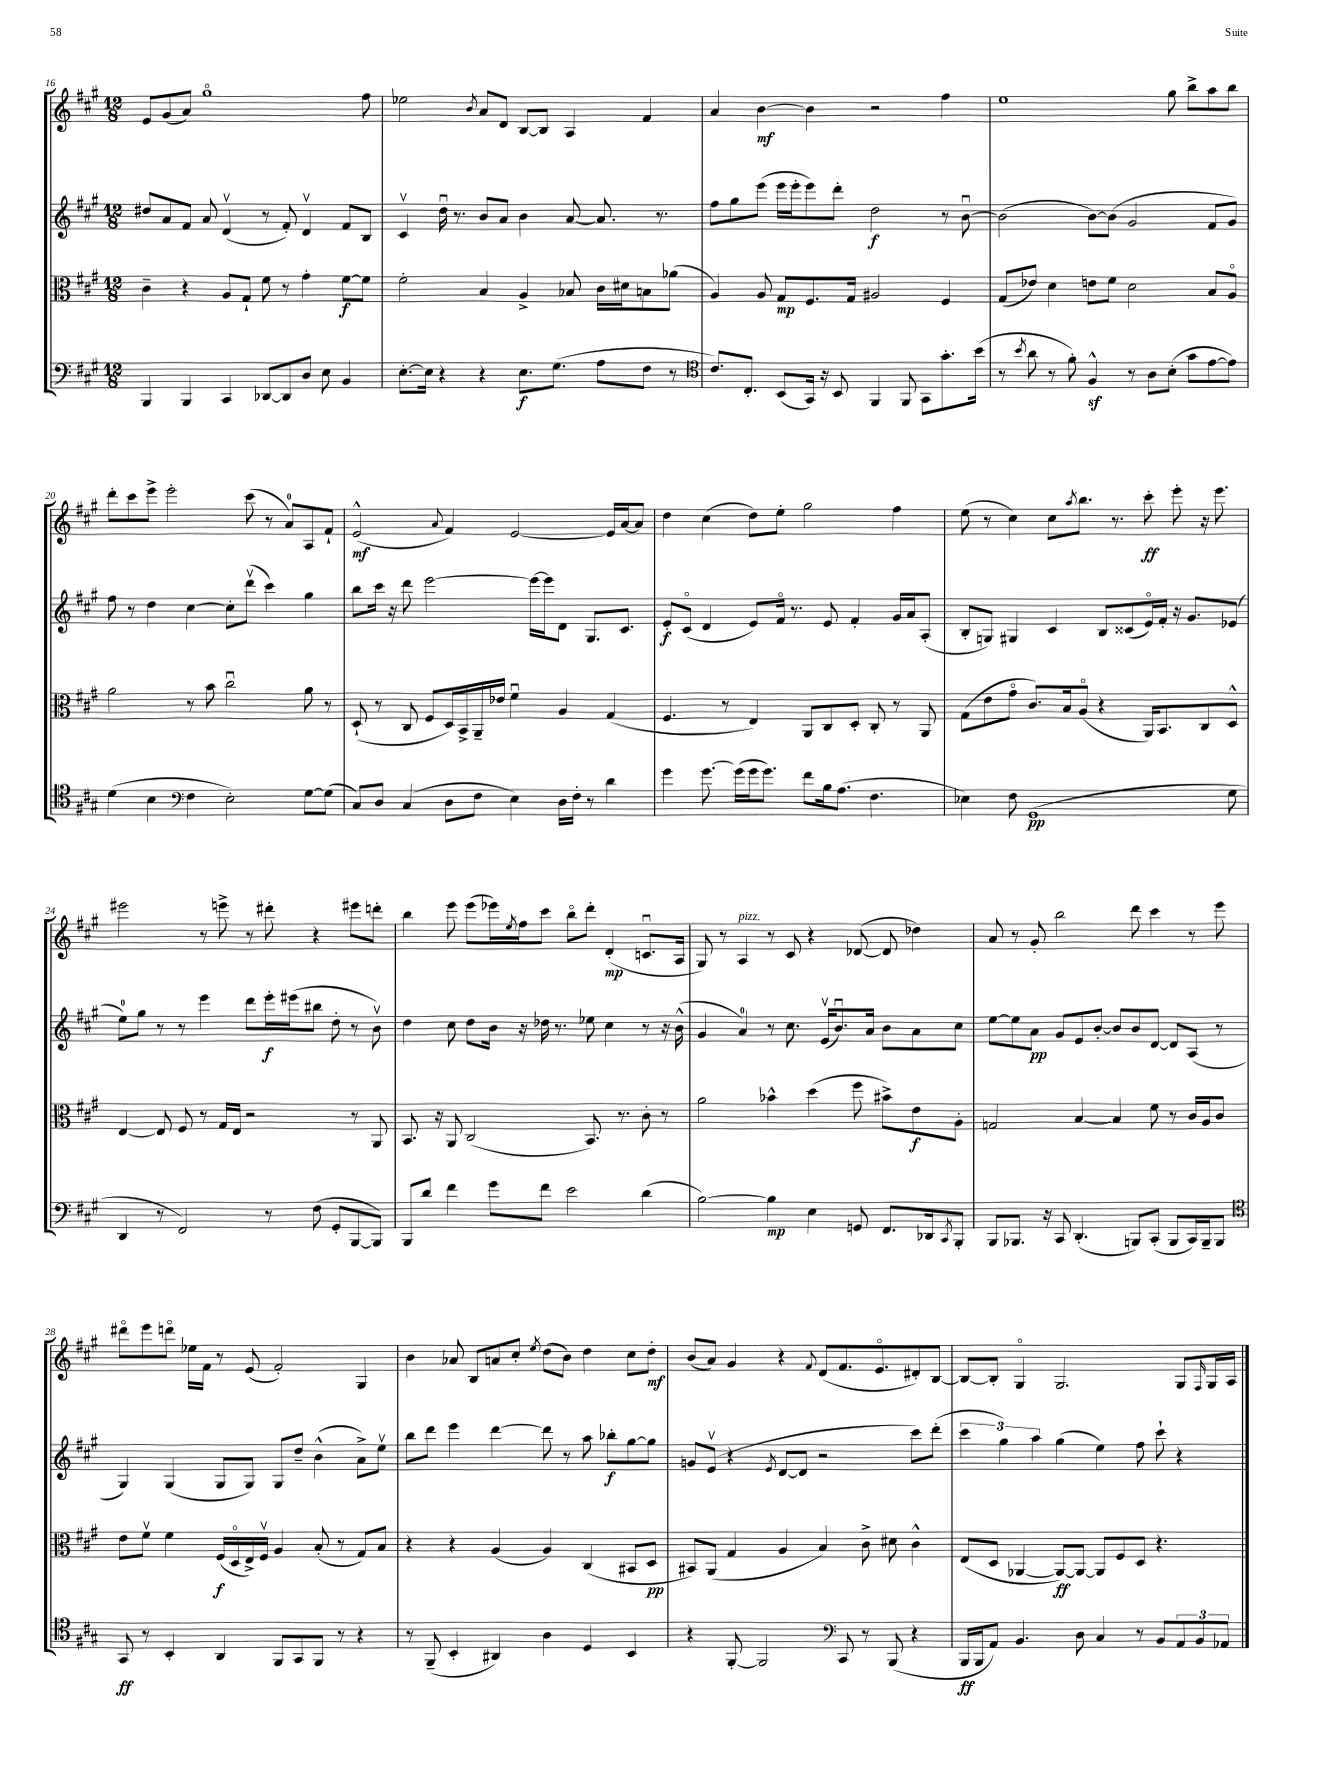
<<
\new StaffGroup <<
\new Staff = "s0" {
    \clef treble \key a \major \numericTimeSignature \time 12/8
    e'8 gis'8( a'8) gis''1\flageolet fis''8 |
    ees''2 \acciaccatura { b'8 } a'8 d'8 b8~ b8 a4 fis'4 |
    a'4 b'4~\mf b'4 r2 fis''4 |
    e''1 gis''8 b''8-> a''8 b''8 |
    d'''8-. cis'''8 e'''8-> e'''2-. cis'''8( r8 a'8-0) a8 fis'8-! |
    e'2-^\mf( \appoggiatura { a'8 } fis'4) e'2~ e'16 a'16~ a'8 |
    d''4 cis''4( d''8) e''8-. gis''2 fis''4 |
    e''8( r8 cis''4) cis''8 \acciaccatura { a''8 } b''8. r8. cis'''8-.\ff e'''8-. r16 e'''8. |
    eis'''2 r8 e'''8-> r8 dis'''8-. r4 eis'''8 d'''8-. |
    b''4 e'''8 e'''8( ees'''16) \acciaccatura { e''8 } fis''16 cis'''8 b''8\flageolet d'''8-. d'4-.\mp( c'8.\downbow a16 |
    gis8) r8 a4^\markup { \italic "pizz." } r8 cis'8 r4 des'8~( des'8 des''4) |
    a'8 r8 gis'8-. b''2 d'''8 cis'''4 r8 e'''8 |
    dis'''8\flageolet e'''8 d'''8\flageolet ees''16 fis'16 r8 e'8( fis'2-.) gis4 |
    b'4 aes'8 b8 a'8 cis''8-. \acciaccatura { e''8 } d''8( b'8) d''4 cis''8 d''8-.\mf |
    b'8( a'8) gis'4 r4 \appoggiatura { fis'8 } d'8( fis'8. e'8.\flageolet dis'8-.) b8~ |
    b8~ b8-. gis4\flageolet gis2. gis8 \grace { fis16 } gis16 a16 \bar "|." |
}
\new Staff = "s1" {
    \clef treble \key a \major \numericTimeSignature \time 12/8
    dis''8 a'8 fis'8 a'8 d'4\upbow( r8 fis'8-.) d'4\upbow fis'8 b8 |
    cis'4\upbow d''16\downbow r8. b'8 a'8 b'4 a'8~ a'8. r8. |
    fis''8 gis''8 e'''8( e'''16 e'''16-. e'''8) d'''8-. d''2\f r8 b'8~\downbow |
    b'2( b'8~) b'8( gis'2 fis'8 gis'8) |
    fis''8 r8 d''4 cis''4~ cis''8-. d'''8\upbow( cis'''4) gis''4 |
    b''8 cis'''16 r16 d'''8 e'''2~ e'''16~ e'''16 d'8 gis8. cis'8. |
    e'8-.\f cis'8\flageolet( d'4 e'8) fis'16\flageolet r8. e'8 fis'4-. gis'16 a'16 a8-.( |
    b8-. g8) gis4 cis'4 b8 cisis'8( e'16\flageolet) fis'16-. r16 gis'8. ees'8( |
    e''8-0) gis''8 r8 r8 e'''4 d'''8 e'''16-.\f eis'''16( bis''8 d''8-. r8 b'8\upbow) |
    d''4 cis''8 d''8 b'16 r16 des''16 r8. ees''8 cis''4 r8 r16 b'16-^( |
    gis'4 a'4-0) r8 cis''8. e'16\upbow( b'8.\downbow) a'16 b'8 a'8 cis''8 |
    e''8~ e''8 a'8\pp gis'8 e'8 b'8~-. b'8 b'8 d'8~ d'8 a8( r8 |
    gis4) gis4( gis8 gis8) gis8 d''8-- b'4-^( a'8->) e''8\upbow |
    b''8 d'''8 e'''4 d'''4~ d'''8 r8 a''8 bes''8-.\f gis''8~ gis''8 |
    g'8 e'8\upbow( r4 \acciaccatura { e'8 } d'8~ d'8 r2 cis'''8) d'''8-.( |
    \tuplet 3/2 { cis'''4 gis''4) a''4 } gis''4( e''4) fis''8 cis'''8-! r4 \bar "|." |
}
\new Staff = "s2" {
    \clef alto \key a \major \numericTimeSignature \time 12/8
    cis'4-- r4 a8 gis8-! fis'8 r8 gis'4-. fis'8~\f fis'8 |
    fis'2-. b4 a4-> bes8 cis'16 dis'16 b8 aes'8( |
    a4) a8 gis8\mp fis8. gis16 ais2 fis4 |
    gis8( ees'8) d'4 e'8 fis'8 d'2 b8 a8\flageolet |
    a'2 r8 b'8 cis''2\downbow a'8 r8 |
    d8-!( r8 cis8 fis8 d16) b,16-> a,16-- ees'16 fis'4\downbow a4 gis4( |
    fis4. r8 e4) a,8 cis8 d8-. cis8-. r8 a,8 |
    gis8( e'8 gis'8\flageolet cis'8.) b16 a8\flageolet( r4 a,16) b,8. cis8 d8-^ |
    e4~ e8 fis8 r8 gis16 e16 r2 r8 a,8 |
    b,8. r16 a,8 cis2( b,8.) r8. cis'8-. r8 |
    a'2 bes'4-^ d''4( fis''8 bis'8->) e'8\f a8-. |
    g2 b4~ b4 fis'8 r8 cis'16 a16 cis'8 |
    e'8 fis'8\upbow fis'4 fis16\f( d16\flageolet e16->) fis16\upbow a4 b8-.( r8 gis8) b8 |
    r4 r4 a4( a4) cis4( bis,8 d8\pp |
    bis,8) a,8( gis4 a4 b4) cis'8-> dis'8 cis'4-^ |
    e8( d8 aes,4~ aes,8~\ff) aes,8~ aes,8 fis8 d8 r4. \bar "|." |
}
\new Staff = "s3" {
    \clef bass \key a \major \numericTimeSignature \time 12/8
    b,,4 b,,4 cis,4 des,8~ des,8 d8 e8 b,4 |
    e8.~-. e16 r4 r4 e8.\f gis8.( a8 fis8 r8 |
    \clef tenor cis'8.) cis8.-. b,8( gis,16) r16 b,8 fis,4 fis,8 gis,8 gis'8.-. b'16( |
    r8 \acciaccatura { b'8 } a'8 r8 fis'8-.) fis4-^\sf r8 a8 b8-.( gis'8 e'8~ e'8) |
    d'4( b4 \clef bass fis4 e2-.) gis8~ gis8( |
    cis8) d8 cis4( d8 fis8 e4) d16 fis16-. r8 d'4 |
    gis'4 gis'8.~ gis'16( gis'16 gis'8.) fis'8 b16 a8.( fis4. |
    ees4) fis8 gis,1\pp( gis8 |
    d,4 r8 fis,2) r8 fis8( gis,8-. b,,8~ b,,8) |
    b,,8 d'8 fis'4 gis'8 fis'8 e'2 d'4( |
    b2~) b4\mp e4 g,8 fis,8. des,16 \acciaccatura { cis,8 } b,,8-. |
    b,,8 bes,,8. r16 cis,8 d,4.-.( b,,8) cis,8-.( b,,8 cis,16) b,,16-- b,,8 |
    \clef tenor gis,8\ff r8 b,4-. a,4 fis,8 gis,8 fis,8 r8 r4 |
    r8 fis,8--( b,4-. ais,4) a4 d4 b,4 |
    r4 fis,8~-. fis,2 \clef bass cis,8 r8 b,,8( r4 |
    b,,16\ff b,,16 a,8) b,4. d8 cis4 r8 b,8 \tuplet 3/2 { a,8 b,8 aes,8 } \bar "|." |
}
>>
>>
\layout { \context { \Score currentBarNumber = #16 } }
